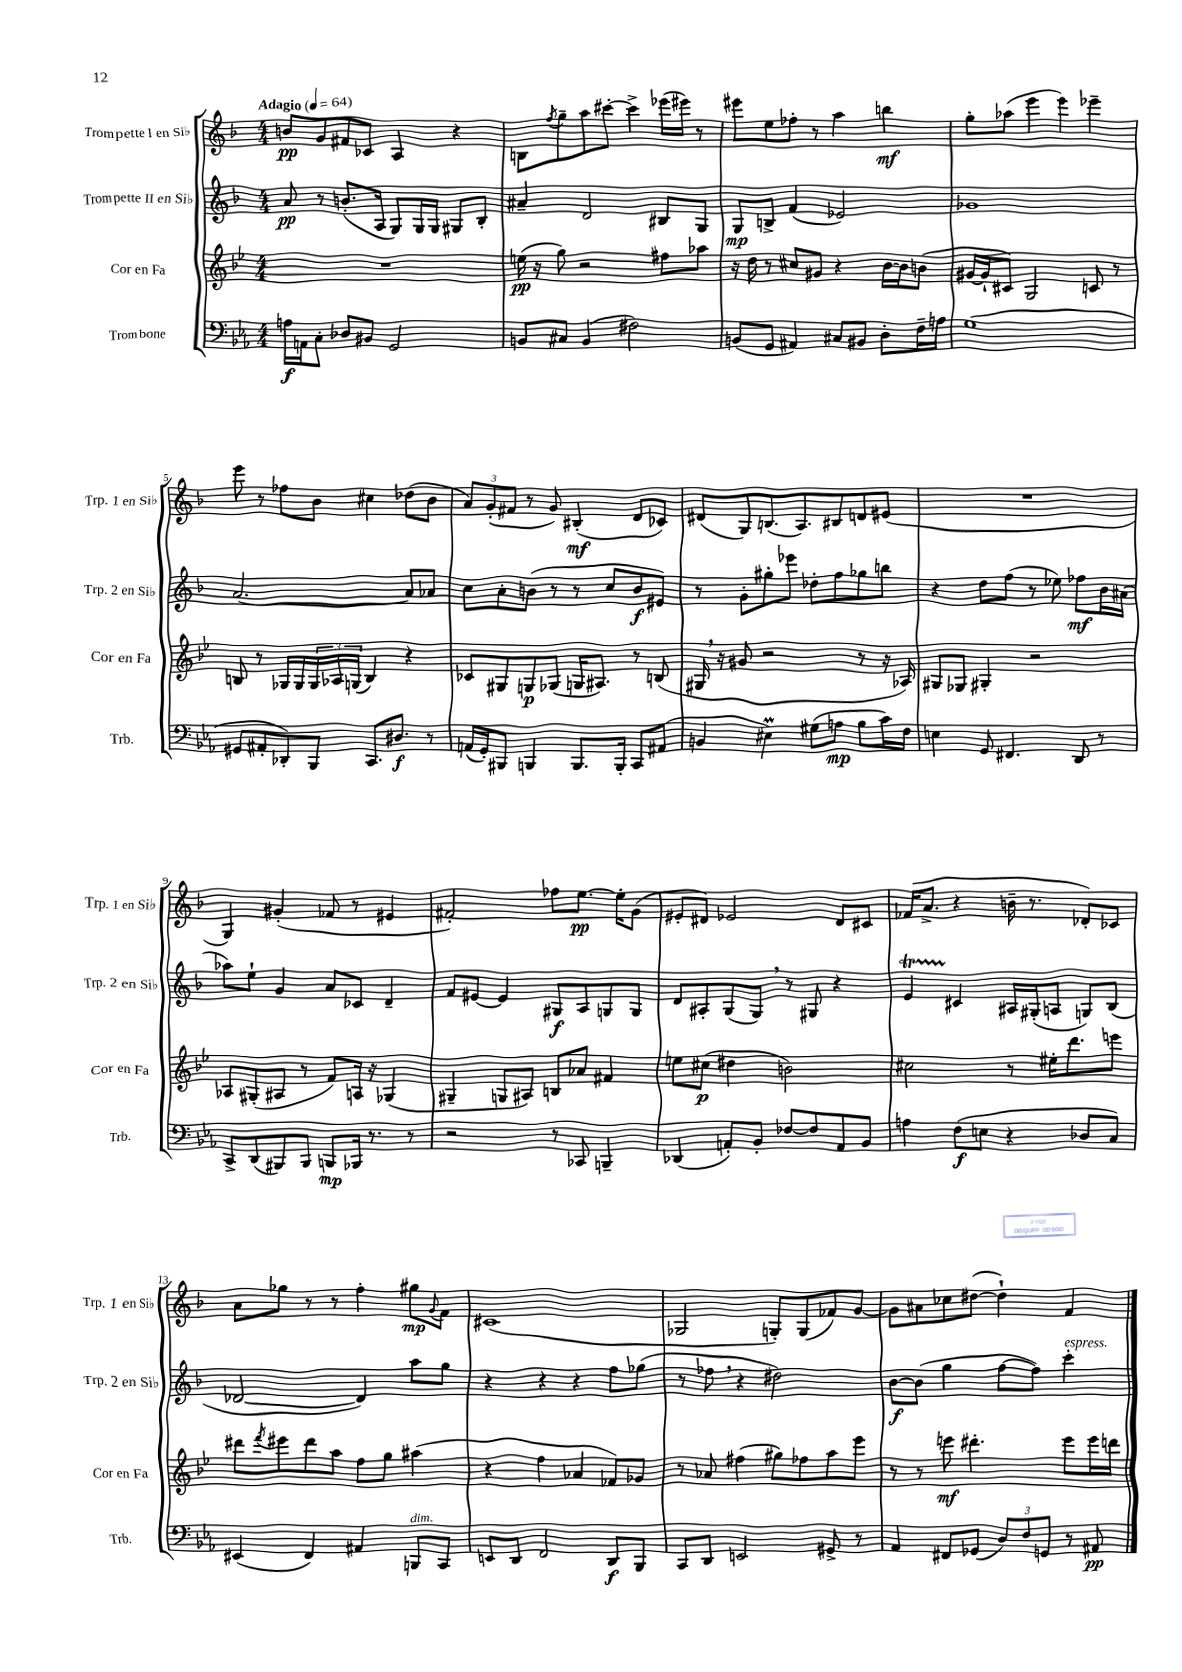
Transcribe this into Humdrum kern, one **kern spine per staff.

**kern	**kern	**kern	**kern
*staff4	*staff3	*staff2	*staff1
*clefF4	*clefG2	*clefG2	*clefG2
*k[b-e-a-]	*k[b-e-]	*k[b-]	*k[b-]
*M4/4	*M4/4	*M4/4	*M4/4
*MM64	*MM64	*MM64	*MM64
16A	1r	8a	8b
16AA	.	.	.
8C'	.	8r	8g
8D-	.	(8.b'	8f#
8BB#	.	.	8c-
.	.	16A	.
2GG	.	8G)	4A
.	.	16G	.
.	.	16G	.
.	.	8G#	4r
.	.	8B-'	.
=	=	=	=
8BB	(16ee	4a#~	8B
.	16r	.	.
.	.	.	8qff
8C#	8gg)	.	8gg~
(4BB	2r	2d	8aa
.	.	.	[8ccc#'
2F#)	.	.	4ccc#^]
.	8ff#	8B#	(16eee-
.	.	.	16eee#)
.	8aa-	8G	8r
=	=	=	=
(8BB	16r	8G	8eee#
.	16dd	.	.
8GG	8r	8B^	8ee
4AA#)	8cc#	(4f	8ff-'
.	8g#	.	8r
8C#	4r	2e-)	4aa
8BB#	.	.	.
8D'	[16b-	.	4bb
.	16b-]	.	.
16F~	(8b	.	.
16A	.	.	.
=	=	=	=
(1G	[16g#	1g-	8gg'
.	16g#`]	.	.
.	8c#)	.	(8aa-
.	2G	.	4eee
.	.	.	4eee)
.	8c	.	4eee-~
.	8r	.	.
=	=	=	=
8GG#	8B	[2.a	8eee
8AA#'	8r	.	8r
8DD-')	16G-	.	8ff-
.	16G-	.	.
8BBB-	24G-	.	8b-
.	24A-	.	.
.	(24G	.	.
8.CC	4B)	.	4cc#
8.D#	.	.	.
.	4r	8a]	(8dd-
8r	.	8a-	8b-
=	=	=	=
(16AA	8c-	8cc	12a)
16GG')	.	.	.
.	.	.	(12g'
8BBB#	8G#	8a'	.
.	.	.	12f#
4BBB	8G	(8b	8r
.	(8G-	8r	8g)
8.BBB	16G	8r	(4B#'
.	8.A#)	.	.
.	.	8cc	.
16BBB'	.	.	.
8CC	8r	8b	8d
(8AA#	(8B	8e#)	8c-)
=	=	=	=
4BB	16G#	8r	(8d#
.	16r	.	.
.	8g#	8g'	8G)
4E#)	2r	8gg#'	(8.B
.	.	8eee-	.
.	.	.	8.A)
(8G#	.	8dd-'	.
8A	.	8ff	8B#
8B-	8r	8gg-	8d
16c)	16r	8bb	(8e#
16F	16A-)	.	.
=	=	=	=
4E	8G#	4r	1r
.	8G-	.	.
8GG	4G#'	8dd	.
4.FF#	.	(8ff	.
.	2r	8r	.
.	.	8ee-)	.
8DD	.	8ff-	.
8r	.	16b-	.
.	.	(16a#	.
=	=	=	=
8CC^	8A-	8aa-)	4G)
(8DD	(8G#'	8ee`	.
8BBB#)	8A#	4g	(4g#'
8BBB#	8r	.	.
8BBB	8f)	8a	8f-
16BBB-	16A	8c-	8r
8.r	16r	.	.
.	(4G-	4d~	4e#
8r	.	.	.
=	=	=	=
2r	4G#~	8f	2f#')
.	.	[8e#	.
.	8G	4e#]	.
.	8A#)	.	.
8r	8B	8G#	8ff-
8CC-	8a-	8A	[8.ee
4BBB~	4f#	8G	.
.	.	.	16ee']
.	.	8G	(8g
=	=	=	=
(4DD-	8ee	8d	8e#'
.	(8cc#	8A#'	8d#)
8AA')	4dd#	(8G	2e-
8BB-'	.	8G)	.
[8F-	2b)	8r	.
8F-]	.	8G#	.
8AA	.	4r	8d#
8BB-	.	.	8c#
=	=	=	=
4A	2cc#	4e	(16f-
.	.	.	8.a^
(8F	.	4c#	4r
8E	.	.	.
4r	8r	16A#	16b~
.	.	(16G#'	8.r
.	16ee#'	8A	.
.	8.ddd	.	.
8D-	.	8G)	8d-')
8C)	8eee	(8B-	8c-
=	=	=	=
(4EE#	8ddd#	[2d-	8a
.	8qfff	.	.
.	8eee#	.	8gg-
4FF)	8ddd#	.	8r
.	8aa	.	8r
4AA#	8ff	4d-])	4ff'
.	8gg	.	.
8BBB	(4aa#	8aa	8gg#
.	.	.	8qqg
8CC	.	8gg	8f
=	=	=	=
8EE	4r	4r	(1c#
8DD	.	.	.
2FF	4ff	4r	.
.	4a-	4r	.
8DD	8f-)	8ff	.
8BBB-	8g-	(8gg-	.
=	=	=	=
8CC	8r	8r	2G-
8DD	8a-	8ff-	.
2EE	(4ff#	4r	.
.	8gg#)	2dd#)	8G')
.	8ff-	.	(8G
8GG#^	8aa	.	8f-)
8r	8eee-	.	[8g
=	=	=	=
4AA-	8r	[8b-	8g]
.	8r	(8b-]	8a#
8FF#	8eee	4gg	8cc-
(8GG-	4.ddd#'	.	([8dd#
12D)	.	[8ff	4dd#`])
12F	.	.	.
.	.	8ff])	.
12GG	.	.	.
8r	8eee	4ccc'	4f
8AA#	16eee	.	.
.	16ddd	.	.
==	==	==	==
*-	*-	*-	*-
